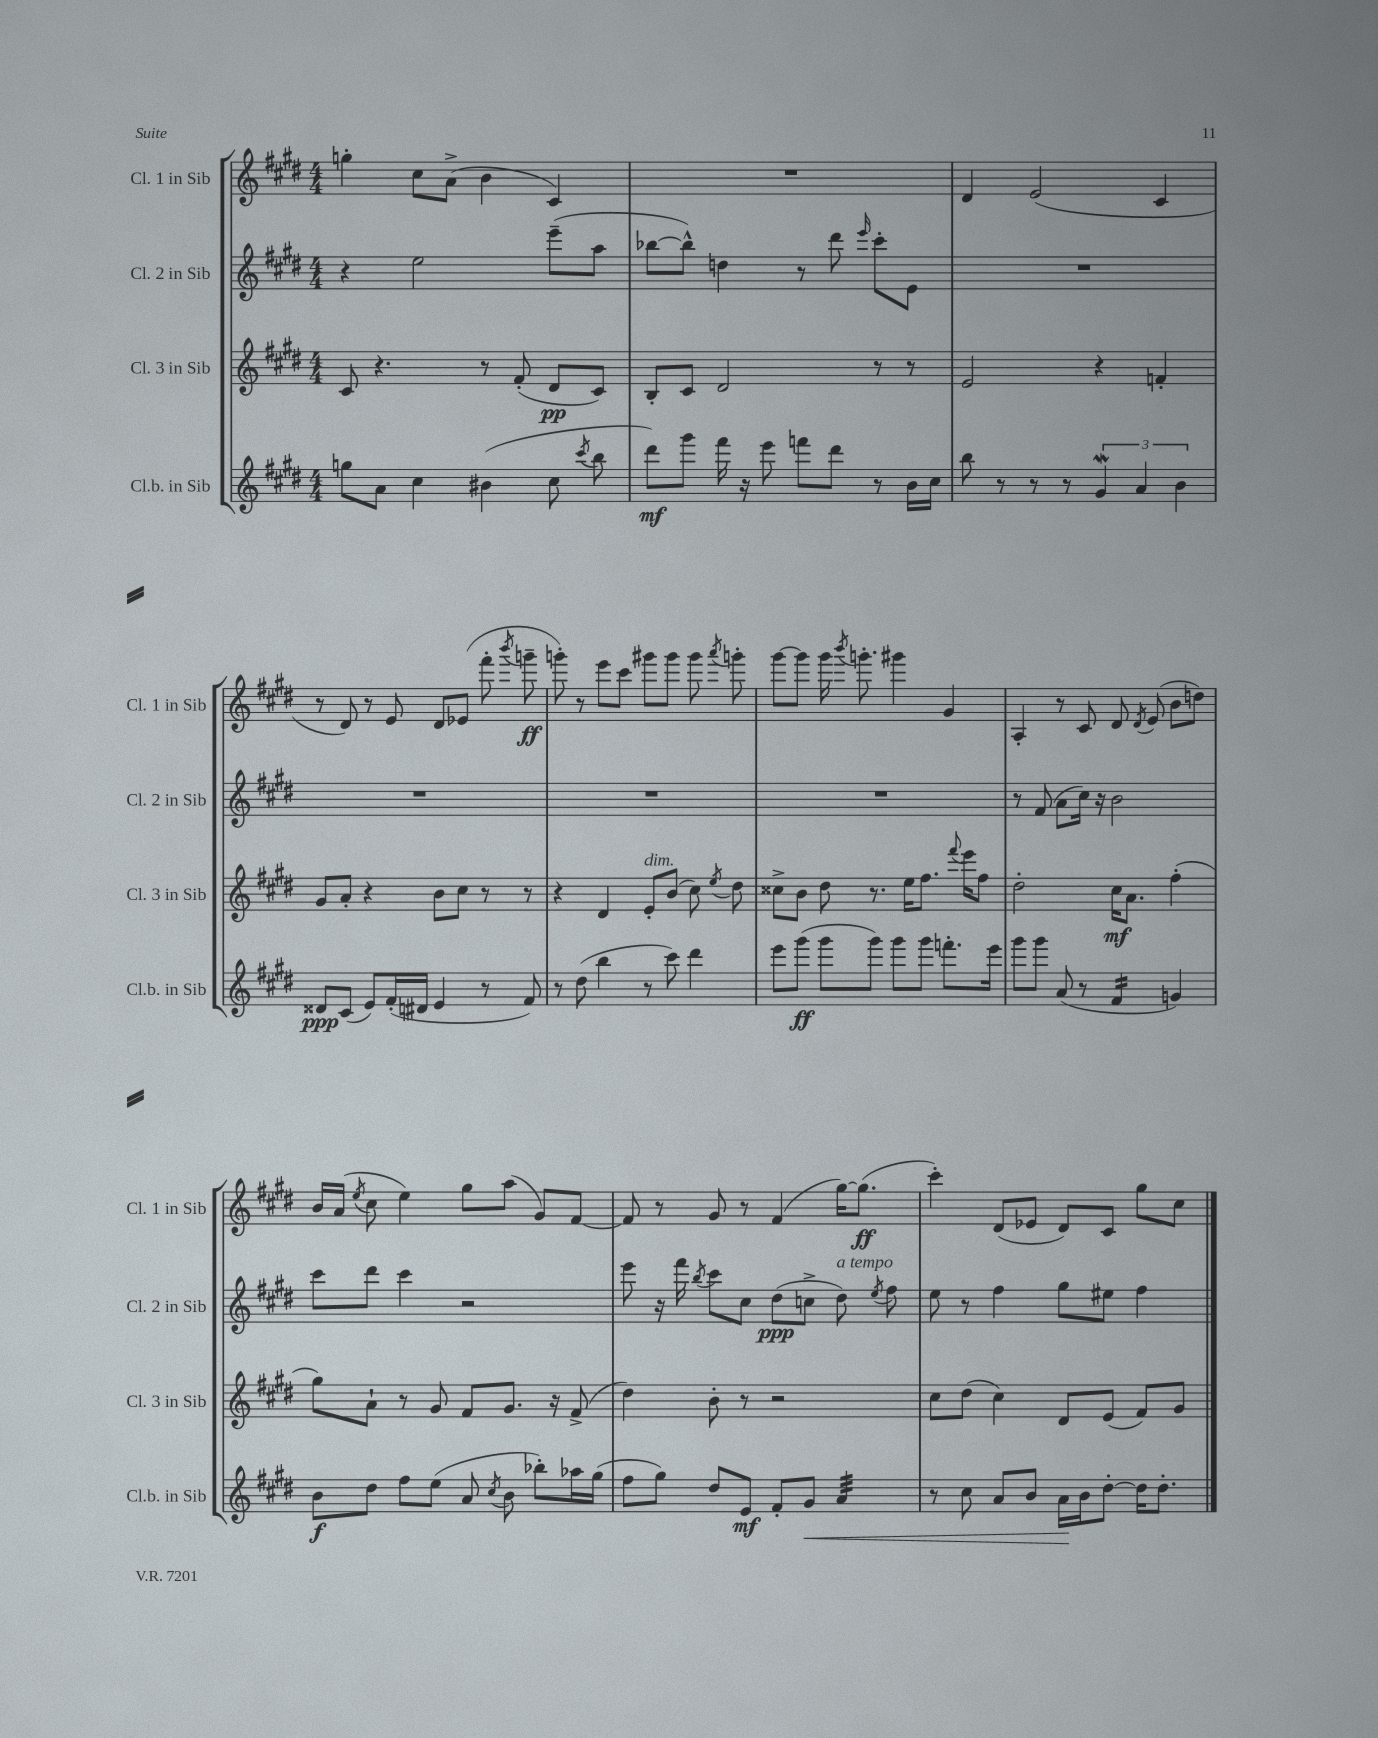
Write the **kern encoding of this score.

**kern	**dynam	**kern	**dynam	**kern	**dynam	**kern	**dynam
*part4	*part4	*part3	*part3	*part2	*part2	*part1	*part1
*staff4	*staff4	*staff3	*staff3	*staff2	*staff2	*staff1	*staff1
*I"Cl.b. in Sib	*	*I"Cl. 3 in Sib	*	*I"Cl. 2 in Sib	*	*I"Cl. 1 in Sib	*
*I'Cl.b. in Sib	*	*I'Cl. 3 in Sib	*	*I'Cl. 2 in Sib	*	*I'Cl. 1 in Sib	*
*clefG2	*	*clefG2	*	*clefG2	*	*clefG2	*
*k[f#c#g#d#]	*	*k[f#c#g#d#]	*	*k[f#c#g#d#]	*	*k[f#c#g#d#]	*
*M4/4	*	*M4/4	*	*M4/4	*	*M4/4	*
=21	=21	=21	=21	=21	=21	=21	=21
8ggn\L	.	8c#/	.	4r	.	4ggn'\	.
8a\J	.	4.r	.	.	.	.	.
4cc#\	.	.	.	2ee\	.	8cc#\L	.
.	.	.	.	.	.	(8a^\J	.
(4b#X\	.	8r	.	.	.	4b\	.
.	.	(8f#'/	.	.	.	.	.
8cc#\	.	8d#/L	pp	(8eee~\L	.	4c#/)	.
8qccc#/	.	.	.	.	.	.	.
8bb\	.	8c#/J)	.	8aa\J	.	.	.
=22	=22	=22	=22	=22	=22	=22	=22
8ddd#\L)	mf	8B'/L	.	[8bb-X\L	.	1r	.
8ggg#\J	.	8c#/J	.	8bb-^^\J])	.	.	.
16fff#\	.	2d#/	.	4ddn\	.	.	.
16r	.	.	.	.	.	.	.
8eee\	.	.	.	.	.	.	.
8fffn\L	.	.	.	8r	.	.	.
8ddd#\J	.	.	.	8ddd#\	.	.	.
.	.	.	.	16qqeee/	.	.	.
8r	.	8r	.	8ccc#'\L	.	.	.
16b\LL	.	8r	.	8e\J	.	.	.
16cc#\JJ	.	.	.	.	.	.	.
=23	=23	=23	=23	=23	=23	=23	=23
8bb\	.	2e/	.	1r	.	4d#/	.
8r	.	.	.	.	.	.	.
8r	.	.	.	.	.	(2e/	.
8r	.	.	.	.	.	.	.
6g#W/	.	4r	.	.	.	.	.
6a/	.	.	.	.	.	.	.
.	.	4fn'/	.	.	.	4c#/	.
6b\	.	.	.	.	.	.	.
!!LO:LB:g=z
=24	=24	=24	=24	=24	=24	=24	=24
8d##X/L	ppp	8g#/L	.	1r	.	8r	.
(8c#/J	.	8a'/J	.	.	.	8d#/)	.
8e/L)	.	4r	.	.	.	8r	.
(16f#'/L	.	.	.	.	.	8e/	.
16d#X/JJ	.	.	.	.	.	.	.
4e/	.	8b\L	.	.	.	8d#/L	.
.	.	8cc#\J	.	.	.	(8e-X/J	.
8r	.	8r	.	.	.	8fff#'\	.
.	.	.	.	.	.	8qbbb/	.
8f#/)	.	8r	.	.	.	8gggn~\	ff
=25	=25	=25	=25	=25	=25	=25	=25
8r	.	4r	.	1r	.	8gggn'\)	.
(8dd#\	.	.	.	.	.	8r	.
4bb\	.	4d#/	.	.	.	8eee\L	.
.	.	.	.	.	.	8ccc#\J	.
!	!	!LO:TX:a:i:t=dim.	!	!	!	!	!
8r	.	8e'/L	.	.	.	8ggg#X\L	.
8ccc#\)	.	(8b/J	.	.	.	8ggg#\J	.
4ddd#\	.	8cc#\)	.	.	.	8ggg#\	.
.	.	8qee/	.	.	.	8qaaa/	.
.	.	8dd#\	.	.	.	8gggn'\	.
=26	=26	=26	=26	=26	=26	=26	=26
8eee\L	.	8cc##X^\L	.	1r	.	[8ggg#\L	.
(8ggg#\J	ff	8b\J	.	.	.	8ggg#\J]	.
8ggg#\L	.	8dd#\	.	.	.	16ggg#\	.
.	.	.	.	.	.	8qbbb/	.
.	.	.	.	.	.	8.gggn'\	.
8ggg#\J)	.	8.r	.	.	.	.	.
8ggg#\L	.	.	.	.	.	4ggg#X\	.
.	.	16ee\KL	.	.	.	.	.
8ggg#\J	.	8.ff#\J	.	.	.	.	.
8.fffn'\L	.	.	.	.	.	4g#/	.
.	.	8qqfff#/	.	.	.	.	.
.	.	16eee\KL	.	.	.	.	.
.	.	8ff#\J	.	.	.	.	.
16eee\Jk	.	.	.	.	.	.	.
=27	=27	=27	=27	=27	=27	=27	=27
8ggg#\L	.	2dd#'\	.	8r	.	4A'/	.
8ggg#\J	.	.	.	(8f#/	.	.	.
(8a/	.	.	.	8a\L	.	8r	.
8r	.	.	.	16cc#\Jk)	.	8c#/	.
.	.	.	.	16r	.	.	.
*tremolo	*	*	*	*	*	*	*
16f#/LL	.	16cc#\KL	mf	2b\	.	8d#/	.
16f#/	.	8.a\J	.	.	.	.	.
.	.	.	.	.	.	8qd#/	.
16f#/	.	.	.	.	.	(8e/	.
16f#/JJ	.	.	.	.	.	.	.
*Xtremolo	*	*	*	*	*	*	*
4gn/)	.	(4ff#'\	.	.	.	8b\L	.
.	.	.	.	.	.	8ddn\J)	.
!!LO:LB:g=z
=28	=28	=28	=28	=28	=28	=28	=28
8b\L	f	8gg#\L)	.	8ccc#\L	.	16b/LL	.
.	.	.	.	.	.	(16a/JJ	.
.	.	.	.	.	.	8qee/	.
8dd#\J	.	8a`\J	.	8ddd#\J	.	8cc#\	.
8ff#\L	.	8r	.	4ccc#\	.	4ee\)	.
(8ee\J	.	8g#/	.	.	.	.	.
8a/	.	8f#/L	.	2r	.	8gg#\L	.
8qcc#/	.	.	.	.	.	.	.
8b\	.	8.g#/J	.	.	.	(8aa\J	.
8bb-X'\L)	.	.	.	.	.	8g#/L)	.
.	.	16r	.	.	.	.	.
16aa-X\L	.	(8f#^/	.	.	.	[8f#/J	.
(16gg#\JJ	.	.	.	.	.	.	.
=29	=29	=29	=29	=29	=29	=29	=29
8ff#\L	.	4dd#\)	.	8eee\	.	8f#/]	.
8gg#\J)	.	.	.	16r	.	8r	.
.	.	.	.	16fff#\	.	.	.
.	.	.	.	8qbb/	.	.	.
8dd#/L	.	8b'\	.	8ccc#\L	.	8g#/	.
8e/J	mf	8r	.	8cc#\J	.	8r	.
8f#'/L	.	2r	.	(8dd#\L	ppp	(4f#/	.
!	!LO:HP:b	!	!	!	!	!	!
8g#/J	<	.	.	8ccn^\J	.	.	.
!	!	!	!	!LO:TX:a:i:t=a tempo	!	!	!
*tremolo	*	*	*	*	*	*	*
32a/LLL	.	.	.	8dd#\)	.	[16gg#\KL)	.
32a/	.	.	.	.	.	.	.
32a/	.	.	.	.	.	(8.gg#\J]	ff
32a/	.	.	.	.	.	.	.
.	.	.	.	8qee/	.	.	.
32a/	.	.	.	8ff#\	.	.	.
32a/	.	.	.	.	.	.	.
32a/	.	.	.	.	.	.	.
32a/JJJ	.	.	.	.	.	.	.
*Xtremolo	*	*	*	*	*	*	*
=30	=30	=30	=30	=30	=30	=30	=30
8r	.	8cc#\L	.	8ee\	.	4ccc#'\)	.
8cc#\	.	(8dd#\J	.	8r	.	.	.
8a/L	.	4cc#\)	.	4ff#\	.	(8d#/L	.
8b/J	.	.	.	.	.	8e-X/J	.
16a\LL	.	8d#/L	.	8gg#\L	.	8d#/L)	.
16b\J	[	.	.	.	.	.	.
[8dd#'\J	.	(8e/J	.	8ee#X\J	.	8c#/J	.
16dd#\KL]	.	8f#/L)	.	4ff#\	.	8gg#\L	.
8.dd#'\J	.	.	.	.	.	.	.
.	.	8g#/J	.	.	.	8cc#\J	.
==	==	==	==	==	==	==	==
*-	*-	*-	*-	*-	*-	*-	*-
